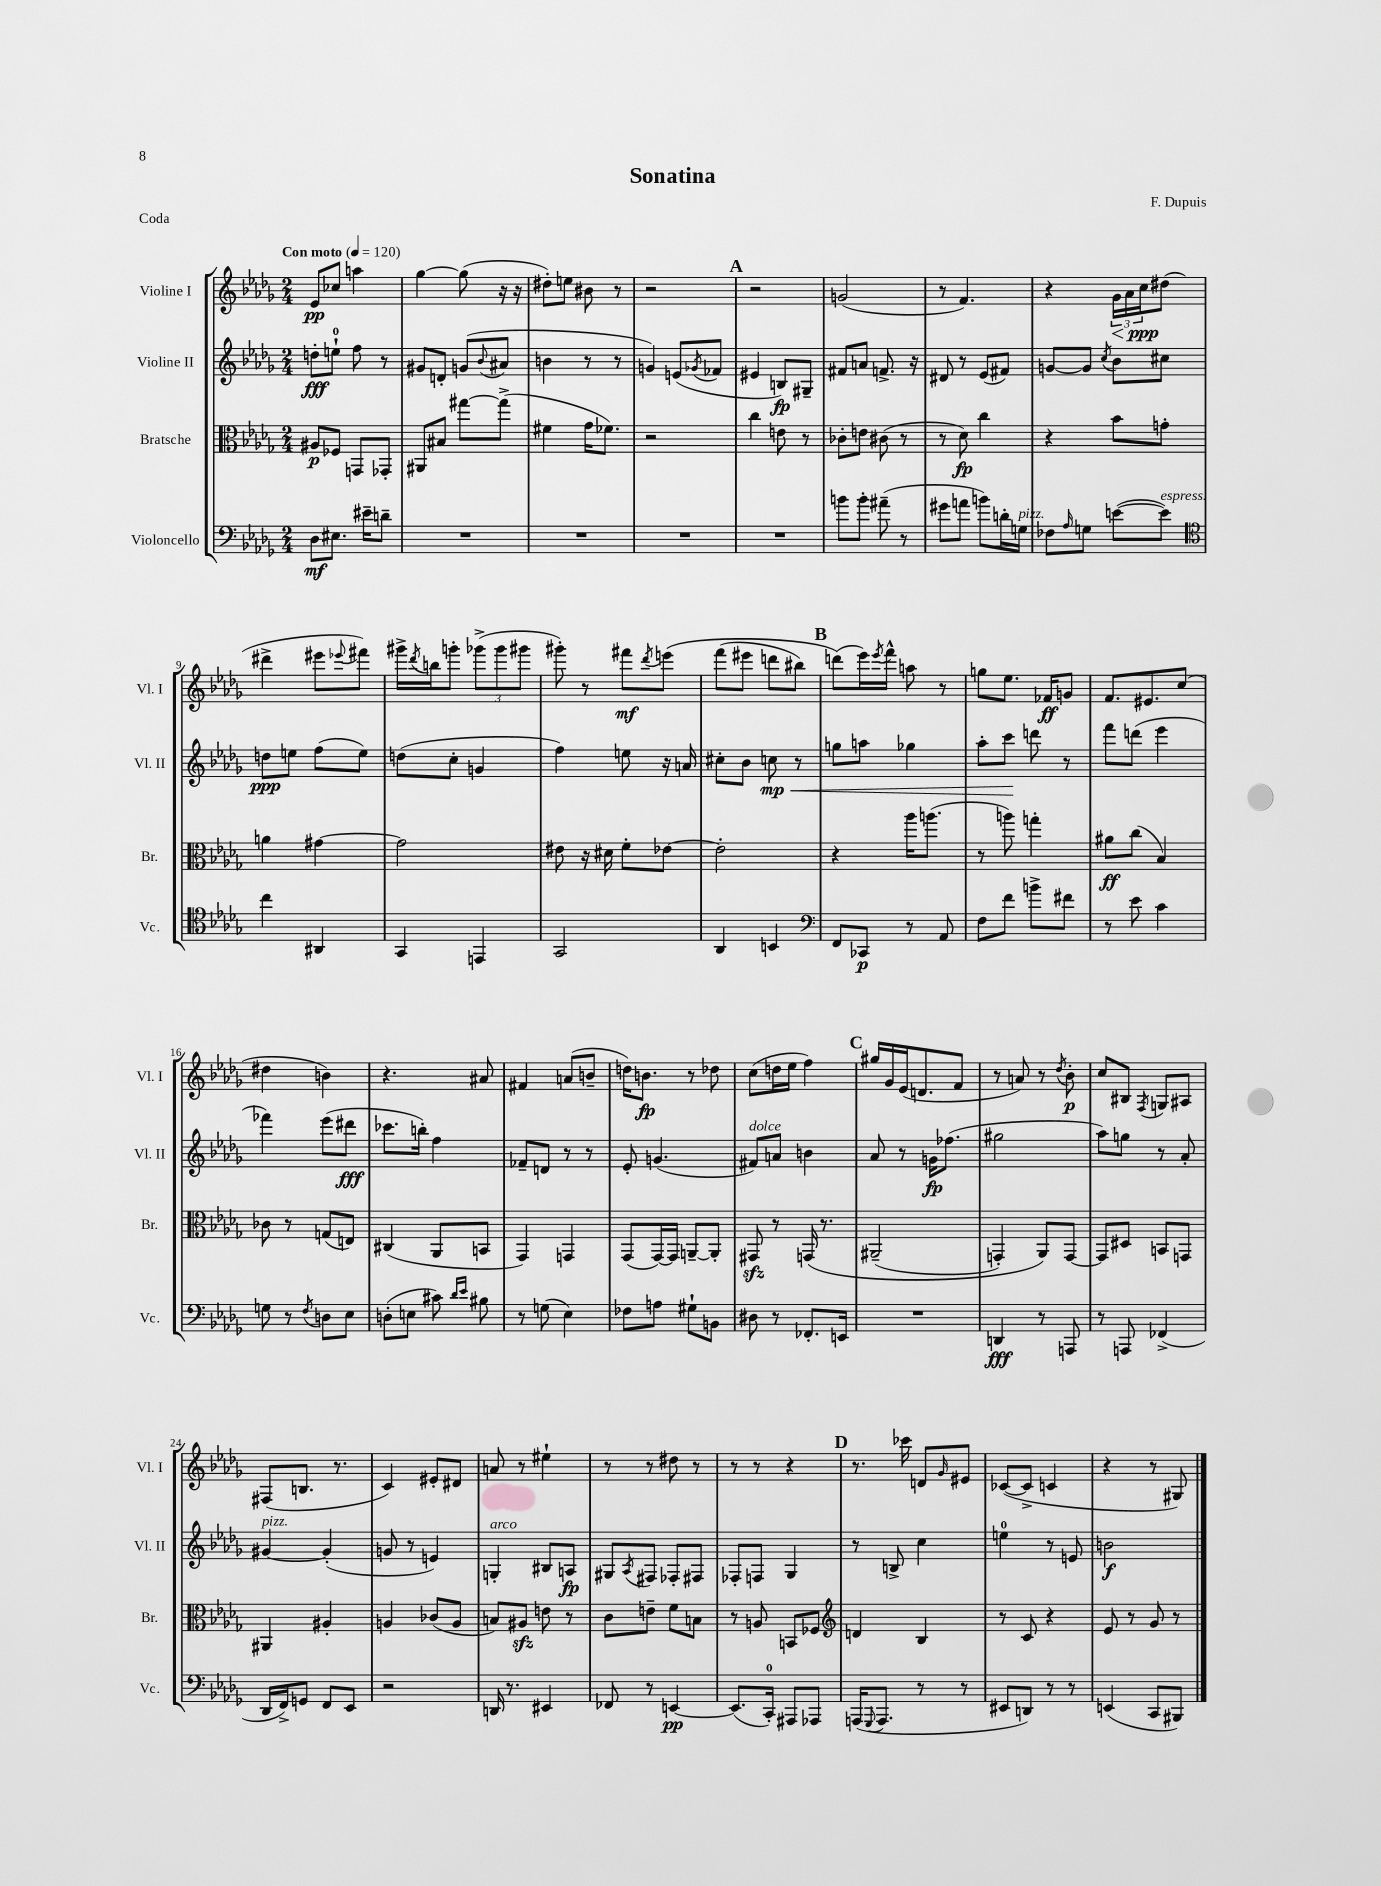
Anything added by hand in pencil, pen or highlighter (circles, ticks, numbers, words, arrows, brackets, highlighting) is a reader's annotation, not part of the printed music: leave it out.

**kern	**kern	**kern	**kern
*staff4	*staff3	*staff2	*staff1
*clefF4	*clefC3	*clefG2	*clefG2
*k[b-e-a-d-g-]	*k[b-e-a-d-g-]	*k[b-e-a-d-g-]	*k[b-e-a-d-g-]
*M2/4	*M2/4	*M2/4	*M2/4
*MM120	*MM120	*MM120	*MM120
8D-\L	8A#/L	8dd'\L	8e-/L
8.E#\J	8F-/J	8ee`\J	8cc-/J
.	8GG/L	8ff\	4aa\
16e#~\LK	.	.	.
8d~\J	8GG-'/J	8r	.
=	=	=	=
2r	8AA#/L	8g#/L	[4gg-\
.	8B#/J	8d'/J	.
.	[8gg#\L	(8g/L	(8gg-\]
.	.	8qqb-/	.
.	(8gg#^\]J	8a#/J	16r
.	.	.	16r
=	=	=	=
2r	4f#\	4b\	8dd#'\L)
.	.	.	8ee\J
.	16g-\LK	8r	8b#\
.	8.f-\J)	.	.
.	.	8r	8r
=	=	=	=
2r	2r	4g/)	2r
.	.	(8e/L	.
.	.	8qg-/	.
.	.	8f-/J	.
=	=	=	=
2r	4cc\	4e#/	2r
.	8e\	8B/L)	.
.	8r	8G#~/J	.
=	=	=	=
8b\L	8c-'\L	8f#/L	(2g/
8b'\J	8e\J	8a/J	.
(8a#~\	(8c#\	8.f^/	.
8r	8r	.	.
.	.	16r	.
=	=	=	=
8g#\L	8r	8d#/	8r
8a\J	8d-\)	8r	4.f/)
8b\L)	4cc\	(8e-/L	.
16d'\L	.	8f#/J)	.
16G\JJ	.	.	.
=	=	=	=
8F-\L	4r	[8g/L	4r
16qqA-/	.	.	.
8G\J	.	8g/]J	.
.	.	8qcc/	.
([8e\L	8b-\L	8b-\L	24g-\LL
.	.	.	24a-\
.	.	.	24cc\J
8e\]J)	8g'\J	8cc#\J	(8dd#\J
=	=	=	=
*clefC4	*	*	*
4cc\	4a\	8dd\L	4ddd#^\
.	.	8ee\J	.
4AA#/	[4g#\	(8ff\L	8eee#\L
.	.	.	8qqeee-/
.	.	8ee\J)	8fff#\J)
=	=	=	=
4GG-/	2g#\]	(8dd\L	16ggg#^\LL
.	.	.	8qddd-/
.	.	.	16bb\J
.	.	8cc'\J	8ggg'\J
4EE/	.	4g/	(12ggg-^\L
.	.	.	12ggg-\
.	.	.	12ggg#\J
=	=	=	=
2GG-/	8e#\	4ff\)	8ggg#'\)
.	16r	.	8r
.	16d#\	.	.
.	8f'\L	8ee\	8fff#\L
.	.	.	8qddd-/
.	[8e-\J	16r	&(8eee\J
.	.	16a/	.
=	=	=	=
4AA-/	2e-'\]	8cc#'\L	(8fff\L
.	.	8b-\J	8eee#\J
4BB/	.	8cc\	8ddd\L
.	.	8r	8bb#\J)
=	=	=	=
*clefF4	*	*	*
8FF/L	4r	8gg\L	(8ddd\L&)
8CC-/J	.	8aa\J	16eee-\L)
.	.	.	8qeee-/
.	.	.	16fff^^\JJ
8r	16aa-\LK	4gg-\	8aa\
.	(8.aa\J	.	.
8AA-/	.	.	8r
=	=	=	=
8F\L	8r	8aa-'\L	8gg\L
8f\J	8aa\)	8ccc\J	8.ee-\J
8b^\L	4gg'\	8ddd\	.
.	.	.	16f-/LK
8f#\J	.	8r	8g/J
=	=	=	=
8r	8a#\L	8fff\L	8.f/L
8e-\	(8cc\J	(8ddd\J	.
.	.	.	8.e#/
4c\	4B-/)	4eee-\	.
.	.	.	(8cc/J
=	=	=	=
8G\	8c-\	4fff-\)	4dd#\
8r	8r	.	.
8qF/	.	.	.
8D\L	(8G/L	(8eee-\L	4b\)
8E-\J	8E/J)	8ddd#\J	.
=	=	=	=
(8D'\L	(4C#/	8.ccc-\L	4.r
8E\J	.	.	.
.	.	16bb'\Jk)	.
8c#\)	8AA-/L	4ff\	.
16qqd-/LL	.	.	.
16qqe-/JJ	.	.	.
8B#\	8BB/J	.	8a#/
=	=	=	=
8r	4GG-/)	8f-~/L	4f#/
(8G\	.	8d/J	.
4E-\)	4GG/	8r	(8a/L
.	.	8r	8b~/J
=	=	=	=
8F-\L	(8GG-/L	8e-'/	16dd\LK)
.	.	.	8.b\J
8A\J	[16GG-/L)	(4.g/	.
.	16GG-/]JJ	.	.
8G#`\L	[8AA~/L	.	8r
8BB\J	8AA'/]J	.	8dd-\
=	=	=	=
8D#\	8GG#/	8f#/L)	(8cc\L
8r	8r	8a/J	16dd\L
.	.	.	16ee-\JJ
8.FF-'/L	&(16GG/	4b\	4ff\)
.	8.r	.	.
16EE/Jk	.	.	.
=	=	=	=
2r	(2AA#~/	8a-/	16gg#/LL
.	.	.	16g-/
.	.	8r	(16e-/J
.	.	.	8.d/
.	.	16g\LK	.
.	.	(8.ff-\J	.
.	.	.	8f/J
=	=	=	=
4DD/	4GG'/)	2gg#\	8r
.	.	.	8a/)
8r	8AA-/L&)	.	8r
.	.	.	8qdd-/
8AAA/	[8GG/J	.	8b-'\
=	=	=	=
8r	8GG/]L	8aa-\L)	8cc/L
8AAA/	8D#/J	8gg\J	8B#/J
.	.	.	8qF/
(4FF-^/	8BB/L	8r	8G/L
.	8GG/J	8a-'/	8A#/J
=	=	=	=
16DD-/LL	4AA#/	[4g#/	(8F#/L
16FF^/J)	.	.	.
8GG/J	.	.	8.B/J
8FF/L	4A#'/	(4g#'/]	.
.	.	.	8.r
8EE-/J	.	.	.
=	=	=	=
2r	4A/	8g/	4c/)
.	.	8r	.
.	(8c-/L	4e/)	8e#'/L
.	8A/J	.	8d#/J
=	=	=	=
16DD/	8B/L)	4G'/	8a/
8.r	.	.	.
.	8A#/J	.	8r
4EE#/	8e\	8B#/L	4ee#`\
.	8r	8A/J	.
=	=	=	=
8FF-/	8c\L	8G#/L	8r
.	.	8qA-/	.
8r	8e~\J	8F#/J	8r
[4EE/	8f\L	8F-'/L	8dd#\
.	8B\J	8F#/J	8r
=	=	=	=
(8.EE/]L	8r	8F-'/L	8r
.	8A/	8F/J	8r
16CC'/Jk)	.	.	.
8AAA#/L	8BB/L	4G-/	4r
8AAA-/J	8F-/J	.	.
=	=	=	=
*	*clefG2	*	*
(16AAA/LK	4d/	8r	8.r
8qqGGG-/	.	.	.
8.AAA/J	.	.	.
.	.	8B^/	.
.	.	.	16ccc-\
8r	4B-/	4cc\	8d/L
.	.	.	16qqg-/
8r	.	.	8e#/J
=	=	=	=
8EE#/L	8r	4ee\	([8c-/L
8DD/J)	8c/	.	8c-^/]J
8r	4r	8r	4c/
8r	.	8e/	.
=	=	=	=
(4EE/	8e-/	2b\	4r
.	8r	.	.
8CC/L	8g-/	.	8r
8BBB#/J)	8r	.	8G#/)
==	==	==	==
*-	*-	*-	*-
